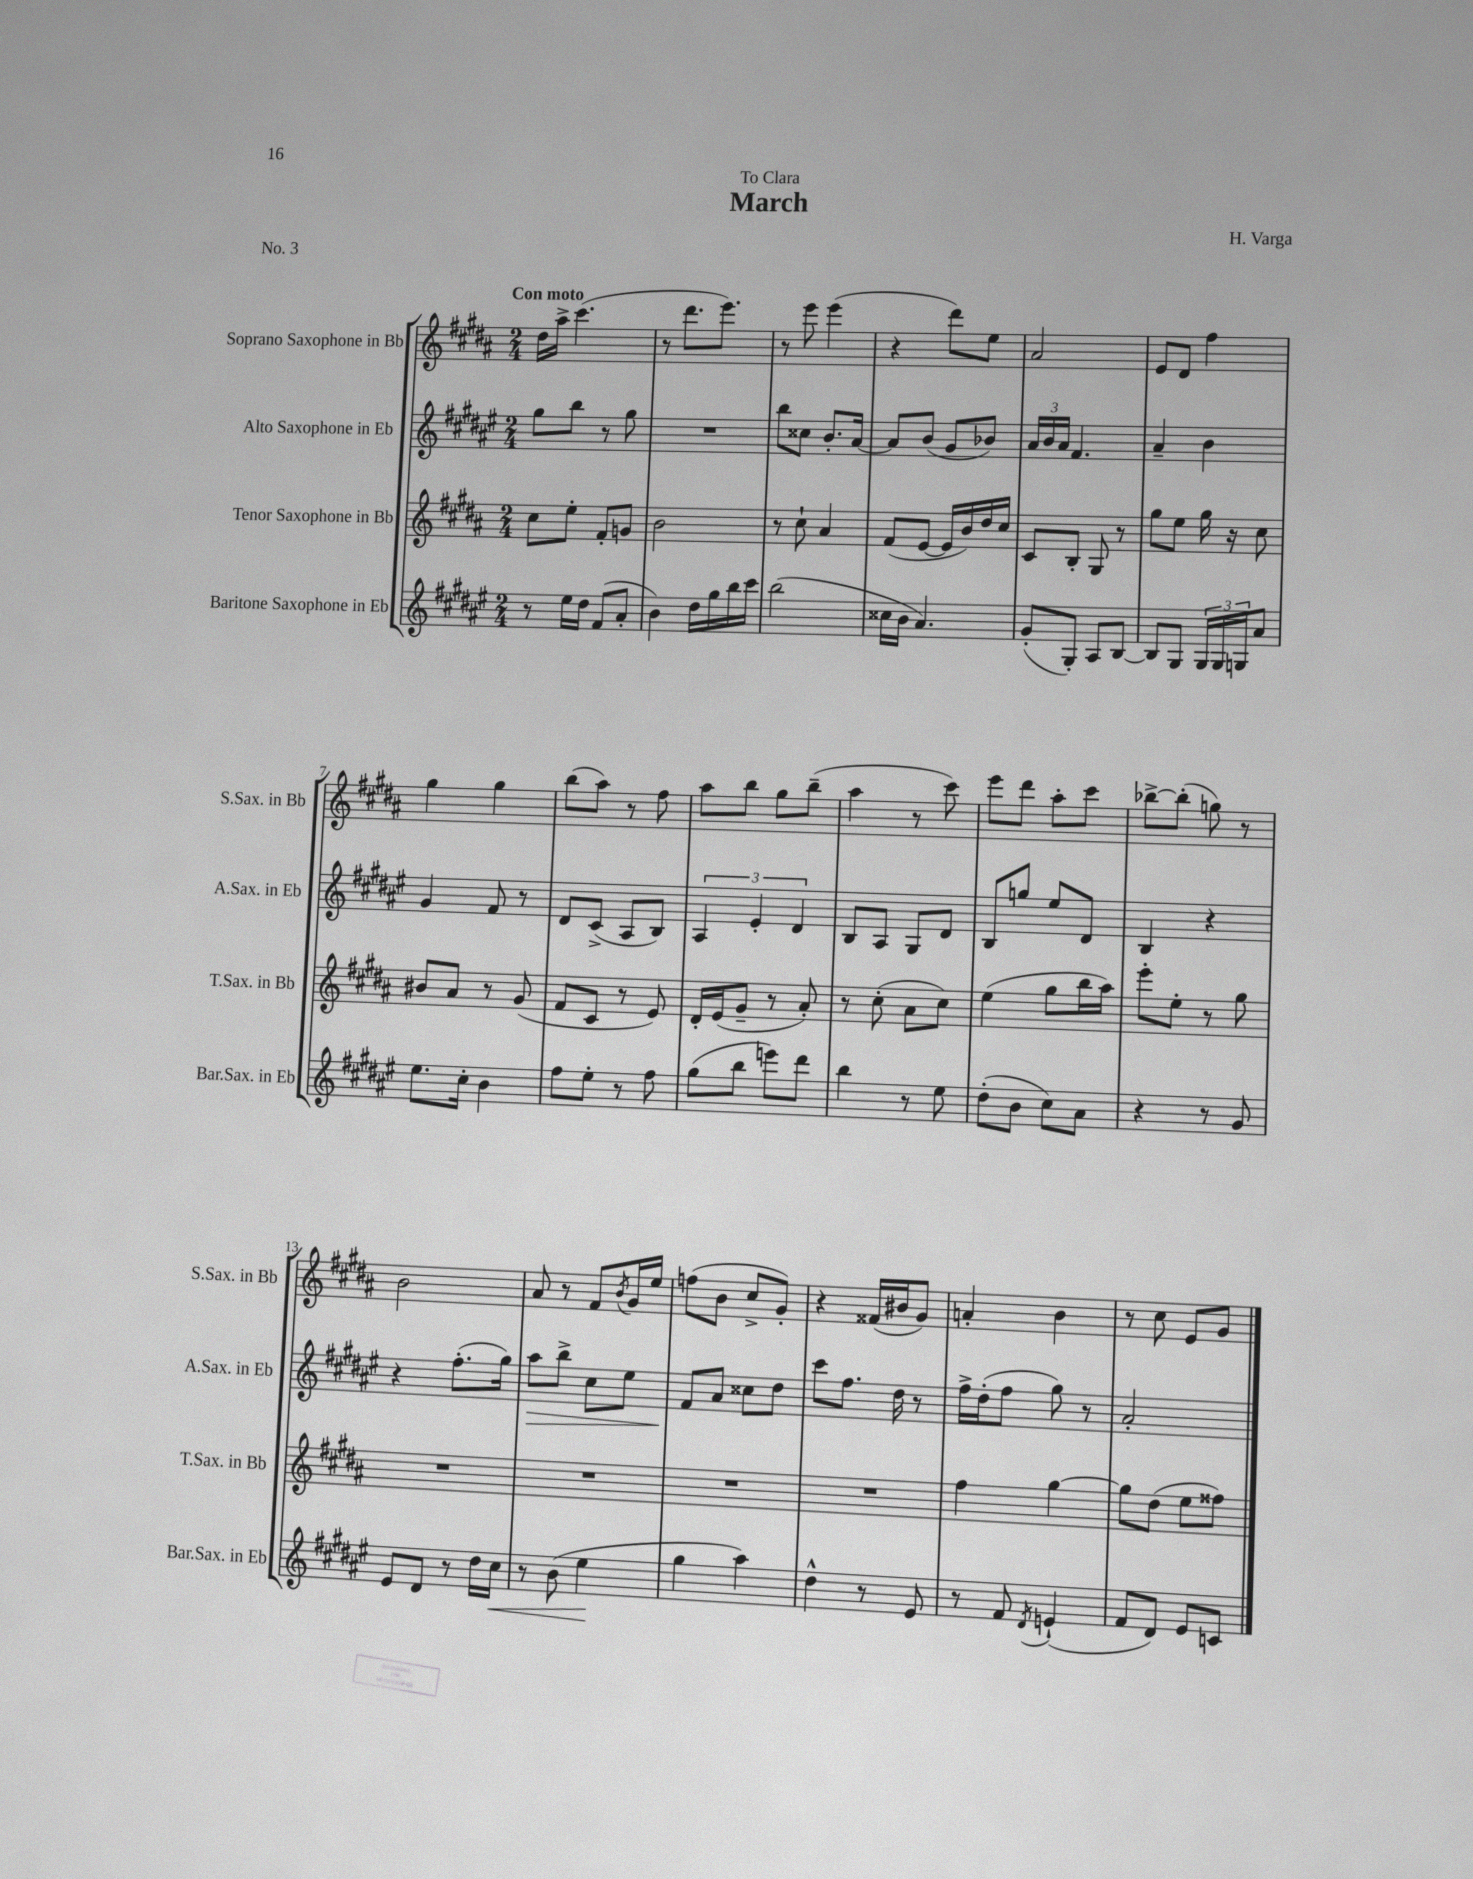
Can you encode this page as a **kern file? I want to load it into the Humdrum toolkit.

**kern	**kern	**kern	**kern
*staff4	*staff3	*staff2	*staff1
*clefG2	*clefG2	*clefG2	*clefG2
*k[f#c#g#d#a#e#]	*k[f#c#g#d#a#]	*k[f#c#g#d#a#e#]	*k[f#c#g#d#a#]
*M2/4	*M2/4	*M2/4	*M2/4
8r	8cc#	8gg#	16dd#
.	.	.	16aa#^
16ee#	8ee'	8bb	(4.ccc#
16dd#	.	.	.
(8f#	8f#'	8r	.
8a#'	8g	8gg#	.
=	=	=	=
4b)	2b	2r	8r
.	.	.	8.ddd#
16dd#	.	.	.
16gg#	.	.	8.eee)
16bb	.	.	.
16ccc#	.	.	.
=	=	=	=
(2bb	8r	8bb	8r
.	8cc#`	8cc##	8eee
.	4a#	8.b'	(4eee
.	.	[16a#	.
=	=	=	=
16cc##	(8f#	8a#]	4r
16b	.	.	.
4.a#)	[8e	(8b	.
.	16e]	8g#	8ddd#)
.	16b)	.	.
.	16dd#	8b-)	8ee
.	16cc#	.	.
=	=	=	=
(8g#'	8c#	24a#	2a#
.	.	24b	.
.	.	24a#	.
8G#')	8B'	4.f#	.
8A#	8G#	.	.
[8B	8r	.	.
=	=	=	=
8B]	8gg#	4a#~	8e
8G#	8ee	.	8d#
24G#	16gg#	4b	4ff#
24G#	.	.	.
.	16r	.	.
24G	.	.	.
8a#	8cc#	.	.
=	=	=	=
8.ee#	8b#	4g#	4gg#
.	8a#	.	.
16cc#'	.	.	.
4b	8r	8f#	4gg#
.	(8g#	8r	.
=	=	=	=
8ff#	8f#	8d#	(8bb
8ee#'	8c#	(8c#^	8aa#)
8r	8r	8A#	8r
8ff#	8e)	8B)	8ff#
=	=	=	=
(8gg#	16d#'	6A#	8aa#
.	(16e	.	.
8bb	8g#~	.	8bb
.	.	6e#'	.
8eee)	8r	.	8gg#
.	.	6d#	.
8ddd#	8a#')	.	(8bb~
=	=	=	=
4bb	8r	8B	4aa#
.	(8cc#'	8A#	.
8r	8a#	8G#	8r
8ee#	8cc#)	8d#	8ccc#)
=	=	=	=
(8dd#'	(4ee	8B	8eee
8b	.	8gg	8ddd#
8cc#)	8gg#	8ee#	8aa#'
8a#	16bb	8d#	8ccc#
.	16aa#)	.	.
=	=	=	=
4r	8eee'	4B	[8bb-^
.	8ee'	.	(8bb-']
8r	8r	4r	8gg)
8g#	8gg#	.	8r
=	=	=	=
8e#	2r	4r	2b
8d#	.	.	.
8r	.	(8.ff#'	.
16dd#	.	.	.
16cc#	.	16gg#)	.
=	=	=	=
8r	2r	8aa#	8a#
(8b	.	8bb^	8r
4ee#	.	8cc#	8f#
.	.	.	8qb
.	.	8ee#	16g#
.	.	.	16ee
=	=	=	=
4gg#	2r	8f#	(8ff
.	.	8a#	8b
4aa#)	.	8cc##	8cc#^
.	.	8dd#	8g#')
=	=	=	=
4dd#^^	2r	8ccc#	4r
.	.	8.ff#	.
8r	.	.	(16f##
.	.	16dd#	16b#
8e#	.	8r	8g#)
=	=	=	=
8r	4ff#	16ff#^	4a'
.	.	(16dd#'	.
8f#	.	8ff#	.
8qd#	.	.	.
(4e`	[4gg#	8gg#)	4b
.	.	8r	.
=	=	=	=
8f#	8gg#]	2a#'	8r
8d#)	(8dd#	.	8cc#
8e#	8ee	.	8e
8c	8ff##)	.	8g#
==	==	==	==
*-	*-	*-	*-
